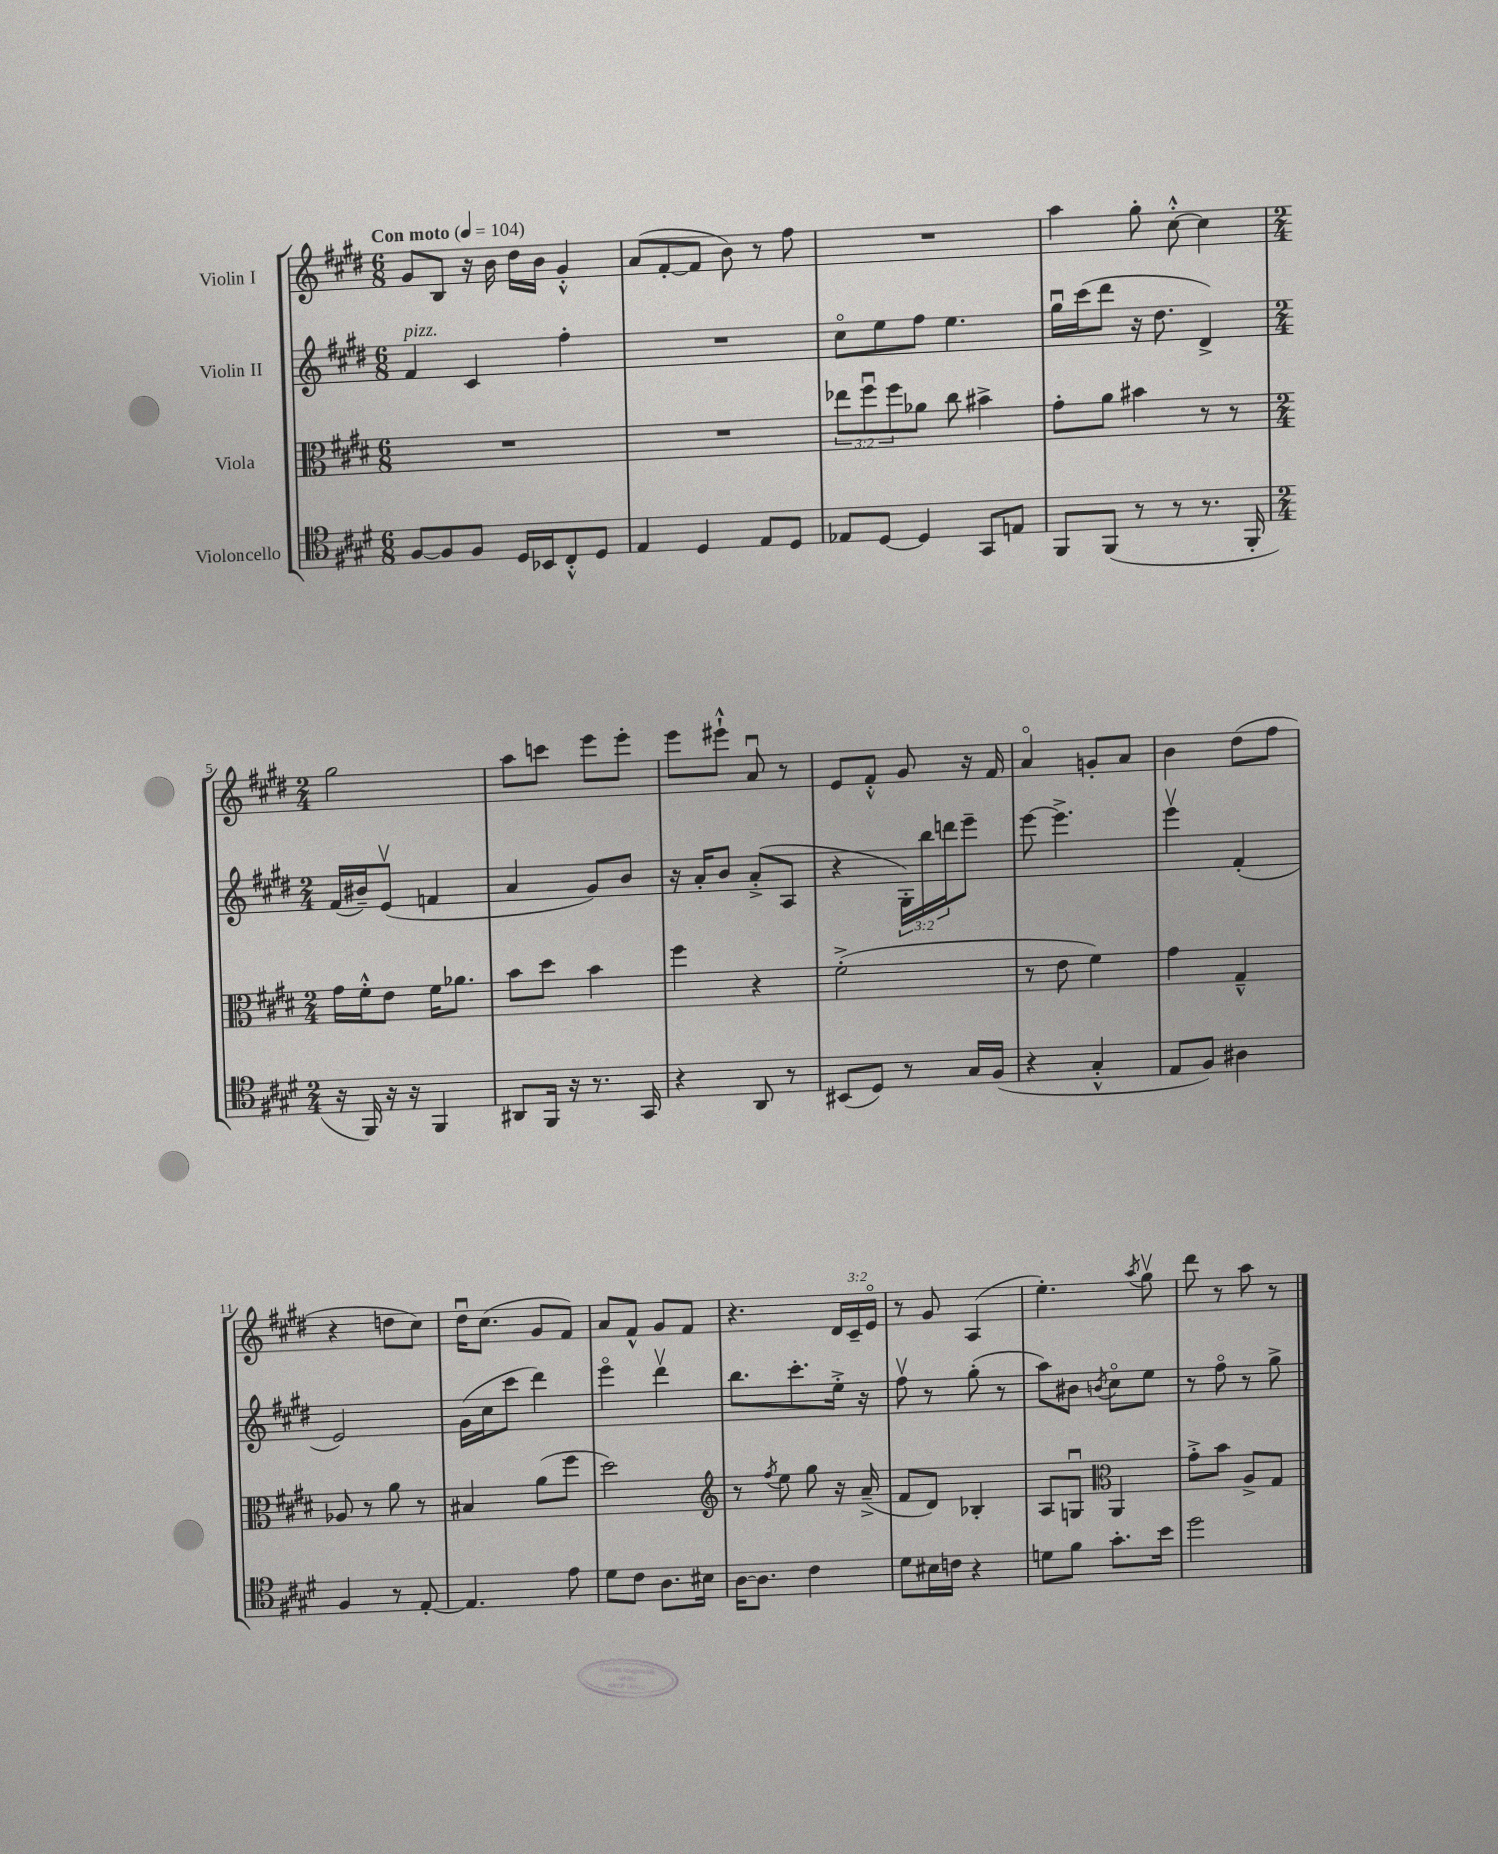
<<
\new StaffGroup <<
\new Staff = "s0" \with { instrumentName = "Violin I" } {
    \clef treble \key e \major \numericTimeSignature \time 6/8 \override Staff.TupletNumber.text = #tuplet-number::calc-fraction-text \tempo "Con moto" 4 = 104
    gis'8 b8 r16 b'16 dis''16 b'16 gis'4-.-^ |
    a'8( fis'8~-. fis'8 b'8) r8 fis''8 |
    R2. |
    a''4 gis''8-. cis''8~-.-^ cis''4 |
    \numericTimeSignature \time 2/4 gis''2 |
    a''8 c'''8 e'''8 e'''8-. |
    e'''8 eis'''8-!-^ a'8\downbow r8 |
    e'8 fis'8-.-^ gis'8 r16 fis'16 |
    a'4\flageolet g'8-. a'8 |
    b'4 dis''8( fis''8 |
    r4 d''8 cis''8) |
    dis''16\downbow cis''8.( gis'8 fis'8) |
    a'8 fis'8-^ gis'8 fis'8 |
    r4. \tuplet 3/2 { dis'16 cis'16-- e'16\flageolet } |
    r8 gis'8 a4( |
    e''4.-.) \acciaccatura { a''8 } gis''8\upbow |
    dis'''8 r8 a''8 r8 \bar "|." |
}
\new Staff = "s1" \with { instrumentName = "Violin II" } {
    \clef treble \key e \major \numericTimeSignature \time 6/8 \override Staff.TupletNumber.text = #tuplet-number::calc-fraction-text
    fis'4^\markup { \italic "pizz." } cis'4 fis''4-. |
    R2. |
    cis''8\flageolet e''8 fis''8 e''4. |
    gis''16\downbow cis'''16( dis'''8 r16 dis''8. dis'4->) |
    \numericTimeSignature \time 2/4 fis'16( bis'16--) e'8\upbow( f'4 |
    a'4 gis'8) b'8 |
    r16 a'16-. b'8 a'8-.->( a8 |
    r4 \tuplet 3/2 { gis16-.) b''16 d'''16 } e'''8-- |
    e'''8~ e'''4.-> |
    e'''4\upbow fis'4-.( |
    e'2) |
    gis'16( cis''16 cis'''8 dis'''4) |
    e'''4\flageolet dis'''4\upbow |
    b''8. cis'''8.-. e''16-.-> r16 |
    fis''8\upbow r8 gis''8-.( r8 |
    a''8) bis'8 \acciaccatura { b'8 } cis''8\flageolet e''8 |
    r8 fis''8\flageolet r8 gis''8-> \bar "|." |
}
\new Staff = "s2" \with { instrumentName = "Viola" } {
    \clef alto \key e \major \numericTimeSignature \time 6/8 \override Staff.TupletNumber.text = #tuplet-number::calc-fraction-text
    R2. |
    R2. |
    \tuplet 3/2 { ees''8 fis''8\downbow fis''8 } aes'8 cis''8 bis'4-> |
    gis'8-. a'8 bis'4 r8 r8 |
    \numericTimeSignature \time 2/4 gis'16 fis'16-.-^ e'8 fis'16 aes'8. |
    b'8 dis''8 b'4 |
    fis''4 r4 |
    fis'2-.->( |
    r8 e'8 fis'4) |
    gis'4 gis4---^ |
    aes8 r8 a'8 r8 |
    bis4 a'8( fis''8 |
    dis''2) |
    \clef treble r8 \acciaccatura { fis''8 } e''8 gis''8 r16 a'16--->( |
    fis'8 dis'8) bes4-. |
    a8 g8\downbow \clef alto a,4 |
    gis'8-.-> b'8 a8-> gis8 \bar "|." |
}
\new Staff = "s3" \with { instrumentName = "Violoncello" } {
    \clef tenor \key e \major \numericTimeSignature \time 6/8
    fis8~ fis8 fis8 dis16 bes,16 cis8-.-^ dis8 |
    e4 dis4 e8 dis8 |
    ees8 dis8~ dis4 gis,8 e8 |
    fis,8 fis,8( r8 r8 r8. fis,16-. |
    \numericTimeSignature \time 2/4 r16 fis,16) r16 r16 fis,4 |
    ais,8 fis,16 r16 r8. gis,16 |
    r4 a,8 r8 |
    bis,8( dis8) r8 gis16 fis16( |
    r4 gis4-.-^ |
    e8 fis8) ais4 |
    fis4 r8 e8~-. |
    e4. e'8 |
    dis'8 cis'8 a8. bis16 |
    a16~ a8. cis'4 |
    dis'8 bis16 c'16 r4 |
    d'8 fis'8 gis'8.-. b'16 |
    dis''2 \bar "|." |
}
>>
>>
